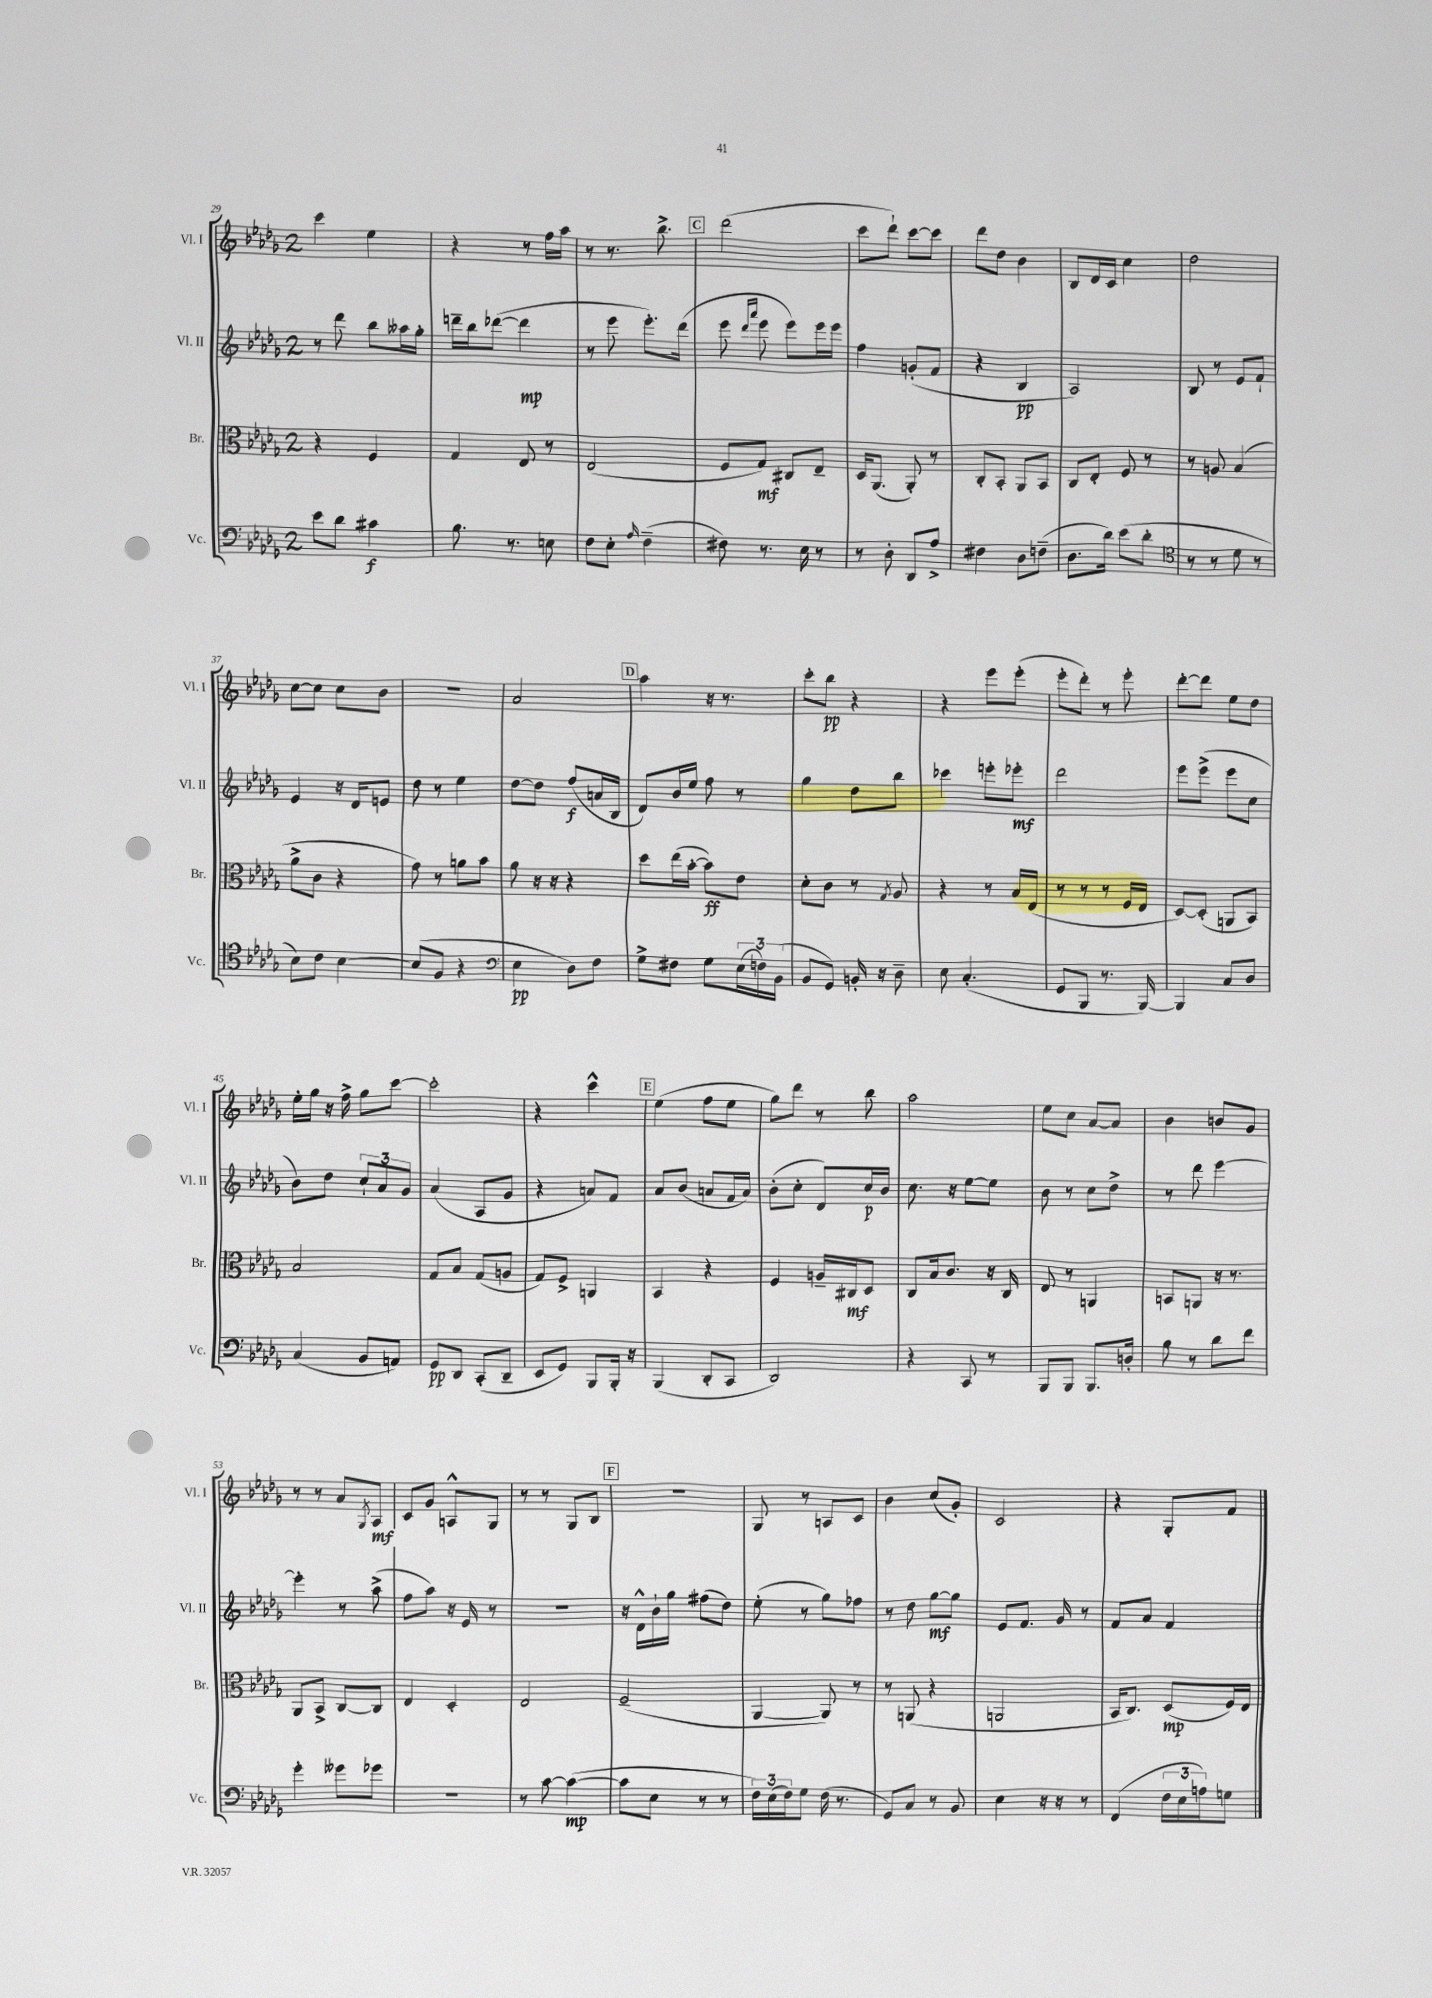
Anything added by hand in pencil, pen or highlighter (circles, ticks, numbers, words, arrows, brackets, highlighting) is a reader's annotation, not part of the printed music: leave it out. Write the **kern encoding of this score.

**kern	**dynam	**kern	**dynam	**kern	**dynam	**kern	**dynam
*part4	*part4	*part3	*part3	*part2	*part2	*part1	*part1
*staff4	*staff4	*staff3	*staff3	*staff2	*staff2	*staff1	*staff1
*I"Vc.	*	*I"Br.	*	*I"Vl. II	*	*I"Vl. I	*
*I'Vc.	*	*I'Br.	*	*I'Vl. II	*	*I'Vl. I	*
*clefF4	*	*clefC3	*	*clefG2	*	*clefG2	*
*k[b-e-a-d-g-]	*	*k[b-e-a-d-g-]	*	*k[b-e-a-d-g-]	*	*k[b-e-a-d-g-]	*
*M2/4	*	*M2/4	*	*M2/4	*	*M2/4	*
=29	=29	=29	=29	=29	=29	=29	=29
8e-\L	.	4r	.	8r	.	4ccc\	.
8d-\J	.	.	.	8ddd-\	.	.	.
4c#X\	f	4F/	.	8bb-\L	.	4ee-\	.
.	.	.	.	16aa--X\L	.	.	.
.	.	.	.	16gg-'\JJ	.	.	.
=30	=30	=30	=30	=30	=30	=30	=30
8.B-\	.	4G-/	.	16dddn~\LL	.	4r	.
.	.	.	.	16bb-\J	.	.	.
.	.	.	.	([8ddd-X\J	.	.	.
8.r	.	.	.	.	.	.	.
.	.	8E-/	.	4ddd-\]	mp	8r	.
8En\	.	8r	.	.	.	16ff\LL	.
.	.	.	.	.	.	16aa-\JJ	.
=31	=31	=31	=31	=31	=31	=31	=31
8F\L	.	(2E-/	.	8r	.	8r	.
8E-'\J	.	.	.	8eee-\	.	8.r	.
16qqA-/	.	.	.	.	.	.	.
(4F~\	.	.	.	8.eee-'\L)	.	.	.
.	.	.	.	.	.	8.bb-^\	.
.	.	.	.	(16ddd-\Jk	.	.	.
!!LO:REH:place=s1:t=C
=32	=32	=32	=32	=32	=32	=32	=32
8F#X\)	.	8F/L	.	8eee-\	.	(2ddd-\	.
.	.	.	.	16qqddd-/LL	.	.	.
.	.	.	.	16qqaaa-/JJ	.	.	.
8.r	.	8G-/J)	mf	8eee-\	.	.	.
.	.	8C#X/L	.	8eee-\L)	.	.	.
16E-\	.	.	.	.	.	.	.
8r	.	8E-~/J	.	16eee-\L	.	.	.
.	.	.	.	16eee-\JJ	.	.	.
=33	=33	=33	=33	=33	=33	=33	=33
8r	.	16D-/KL	.	4ff\	.	8ccc\L	.
.	.	(8.AA-/J	.	.	.	.	.
8D-'\	.	.	.	.	.	8ddd-`\J)	.
8DD-/L	.	8AA-'/)	.	(8gn'/L	.	[8ccc\L	.
8A-^/J	.	8r	.	8f/J	.	8ccc\J]	.
=34	=34	=34	=34	=34	=34	=34	=34
4F#X\	.	8C'/L	.	4r	.	8ddd-\L	.
.	.	8BB-'/J	.	.	.	8dd-\J	.
8D-\L	.	8AA-/L	.	4B-/	pp	4b-\	.
(8Fn~\J	.	8BB-/J	.	.	.	.	.
=35	=35	=35	=35	=35	=35	=35	=35
8.D-\L	.	8C/L	.	2A-/)	.	8B-/L	.
.	.	8E-'/J	.	.	.	16d-/L	.
16d-\Jk)	.	.	.	.	.	16c/JJ	.
(8e-\L	.	8F/	.	.	.	4cc\	.
8d-'\J	.	8r	.	.	.	.	.
=36	=36	=36	=36	=36	=36	=36	=36
*clefC4	*	*	*	*	*	*	*
8r	.	8r	.	8B-/	.	2dd-\	.
8r	.	8An/	.	8r	.	.	.
8d-\	.	(4B-/	.	8e-/L	.	.	.
8r	.	.	.	8f`/J	.	.	.
!!LO:LB:g=z
=37	=37	=37	=37	=37	=37	=37	=37
8B-\L)	.	8a-^\L	.	4e-/	.	[8cc\L	.
8c\J	.	8c\J	.	.	.	8cc\J]	.
[4B-\	.	4r	.	16r	.	8cc\L	.
.	.	.	.	16d-/KL	.	.	.
.	.	.	.	8en/J	.	8b-\J	.
=38	=38	=38	=38	=38	=38	=38	=38
(8B-/L]	.	8g-\)	.	8dd-\	.	2r	.
8F/J	.	8r	.	8r	.	.	.
4r	.	8an\L	.	4ee-\	.	.	.
.	.	8b-\J	.	.	.	.	.
=39	=39	=39	=39	=39	=39	=39	=39
*clefF4	*	*	*	*	*	*	*
4E-\	pp	8a-\	.	[8dd-\L	.	2a-/	.
.	.	16r	.	8dd-\J]	.	.	.
.	.	16r	.	.	.	.	.
8D-\L)	.	4r	.	(8ff/L	f	.	.
8F\J	.	.	.	16an/L	.	.	.
.	.	.	.	16B-/JJ	.	.	.
!!LO:REH:place=s1:t=D
=40	=40	=40	=40	=40	=40	=40	=40
8G-^\L	.	8dd-\L	.	8d-/L)	.	4aa-\	.
8F#X\J	.	(16ee-\L	.	16b-/L	.	.	.
.	.	[16b-'\JJ	.	16ee-/JJ	.	.	.
8G-\L	.	8b-\L])	ff	8ff\	.	16r	.
.	.	.	.	.	.	8.r	.
(24E-\L	.	8e-\J	.	8r	.	.	.
24Fn\)	.	.	.	.	.	.	.
(24BB-\JJ	.	.	.	.	.	.	.
=41	=41	=41	=41	=41	=41	=41	=41
8BB-/L	.	8d-'\L	.	4gg-\	.	8ccc'\L	.
8GG-/J)	.	8c\J	.	.	.	8bb-\J	pp
16BBn'/	.	8r	.	8dd-\L	.	4r	.
16r	.	.	.	.	.	.	.
.	.	8qG-/	.	.	.	.	.
8D-~\	.	8A-/	.	8bb-\J	.	.	.
=42	=42	=42	=42	=42	=42	=42	=42
8E-\	.	4r	.	4ccc-X\	.	4r	.
(4.C'/	.	.	.	.	.	.	.
.	.	8r	.	8eeen'\L	.	8eee-\L	.
.	.	16B-/LL	.	8eee-X'\J	mf	(8eee-'\J	.
.	.	(16E-/JJ	.	.	.	.	.
=43	=43	=43	=43	=43	=43	=43	=43
8GG-/L	.	8r	.	2ddd-\	.	8eee-'\L	.
8BBB-/J	.	8r	.	.	.	8ddd-'\J)	.
8.r	.	8r	.	.	.	8r	.
.	.	16F/LL	.	.	.	8eee-'\	.
[16BBB-/)	.	16E-/JJ	.	.	.	.	.
=44	=44	=44	=44	=44	=44	=44	=44
4BBB-/]	.	[8D-/L)	.	8eee-\L	.	[8ddd-'\L	.
.	.	(8D-'/J]	.	(8eee-^\J	.	8ddd-\J]	.
8C/L	.	8AAn/L	.	8eee-\L	.	8ee-\L	.
8D-/J	.	8BB-/J)	.	8cc\J	.	8dd-\J	.
!!LO:LB:g=z
=45	=45	=45	=45	=45	=45	=45	=45
(4C/	.	2B-/	.	8b-\L)	.	16ee-'\LL	.
.	.	.	.	.	.	16gg-\JJ	.
.	.	.	.	8dd-\J	.	16r	.
.	.	.	.	.	.	16ff^\	.
8BB-/L	.	.	.	12cc`/L	.	8gg-\L	.
.	.	.	.	12a-/	.	.	.
8AAn/J)	.	.	.	.	.	[8ccc\J	.
.	.	.	.	12g-/J	.	.	.
=46	=46	=46	=46	=46	=46	=46	=46
8GG-/L	pp	8G-/L	.	(4a-/	.	2ccc'\]	.
8DD-/J	.	8B-/J	.	.	.	.	.
(8CC'/L	.	(8G-/L	.	8A-/L	.	.	.
8DD-~/J	.	8An/J	.	8g-/J	.	.	.
=47	=47	=47	=47	=47	=47	=47	=47
8EE-/L	.	8G-/L)	.	4r	.	4r	.
8GG-/J)	.	8F^/J	.	.	.	.	.
8BBB-/L	.	4AAn/	.	8an/L)	.	4ccc^^\	.
16BBB-'/Jk	.	.	.	8f/J	.	.	.
16r	.	.	.	.	.	.	.
!!LO:REH:place=s1:t=E
=48	=48	=48	=48	=48	=48	=48	=48
(4BBB-/	.	4BB-/	.	8a-/L	.	(4ee-\	.
.	.	.	.	(8b-/J	.	.	.
8DD-'/L	.	4r	.	8an/L	.	8ff\L	.
8CC/J	.	.	.	16f/L	.	8ee-\J	.
.	.	.	.	16a/JJ)	.	.	.
=49	=49	=49	=49	=49	=49	=49	=49
2DD-/)	.	4F/	.	(8b-'\L	.	8gg-\L)	.
.	.	.	.	8cc'\J	.	8ddd-\J	.
.	.	16An~/LL	.	8d-/L)	.	8r	.
.	.	16C#X/J	mf	.	.	.	.
.	.	8D-/J	.	16cc/L	p	8bb-\	.
.	.	.	.	16b-/JJ	.	.	.
=50	=50	=50	=50	=50	=50	=50	=50
4r	.	8C/L	.	8.cc\	.	2aa-\	.
.	.	16B-/k	.	.	.	.	.
.	.	8.c/J	.	16r	.	.	.
8CC/	.	.	.	[8ee-\L	.	.	.
8r	.	16r	.	8ee-\J]	.	.	.
.	.	16C/	.	.	.	.	.
=51	=51	=51	=51	=51	=51	=51	=51
8BBB-/L	.	8E-/	.	8b-\	.	8ee-\L	.
8BBB-/J	.	8r	.	8r	.	8cc\J	.
8.BBB-/L	.	4AAn/	.	8cc\L	.	[8a-/L	.
.	.	.	.	8dd-^\J	.	8a-/J]	.
16Dn'/Jk	.	.	.	.	.	.	.
=52	=52	=52	=52	=52	=52	=52	=52
8B-\	.	8BBn/L	.	8r	.	4b-\	.
8r	.	8AAn/J	.	8ddd-\	.	.	.
8d-\L	.	16r	.	[4eee-\	.	8bn/L	.
.	.	8.r	.	.	.	.	.
8f\J	.	.	.	.	.	8g-/J	.
!!LO:LB:g=z
=53	=53	=53	=53	=53	=53	=53	=53
4g-'\	.	8AA-/L	.	4eee-'\]	.	8r	.
.	.	8BB-^/J	.	.	.	8r	.
8g--X\L	.	[8C/L	.	8r	.	8a-/L	.
.	.	.	.	.	.	8qG-/	.
8g-X\J	.	8C/J]	.	(8aa-^\	.	8A-/J	mf
=54	=54	=54	=54	=54	=54	=54	=54
2r	.	4E-/	.	8ff\L	.	8c/L	.
.	.	.	.	8aa-\J)	.	8g-/J	.
.	.	4D-'/	.	16r	.	8An^^/L	.
.	.	.	.	16e-/	.	.	.
.	.	.	.	8r	.	8G-/J	.
=55	=55	=55	=55	=55	=55	=55	=55
8r	.	2E-/	.	2r	.	8r	.
[8c\	.	.	.	.	.	8r	.
(4c\_	mp	.	.	.	.	8G-/L	.
.	.	.	.	.	.	8B-/J	.
!!LO:REH:place=s1:t=F
=56	=56	=56	=56	=56	=56	=56	=56
8c\L]	.	(2F~/	.	16r	.	2r	.
.	.	.	.	16d-^^\LL	.	.	.
8E-\J	.	.	.	16b-`\	.	.	.
.	.	.	.	16gg-\JJ	.	.	.
8r	.	.	.	(8ff#X\L	.	.	.
8r	.	.	.	8dd-\J)	.	.	.
=57	=57	=57	=57	=57	=57	=57	=57
24F\LL)	.	[4AA-/	.	(8ee-'\	.	8G-/	.
(24E-\	.	.	.	.	.	.	.
24F\J)	.	.	.	.	.	.	.
8G-\J	.	.	.	8r	.	8r	.
(16F\	.	8AA-/])	.	8gg-\L)	.	8An/L	.
8.r	.	.	.	.	.	.	.
.	.	8r	.	8ff-X\J	.	8c/J	.
=58	=58	=58	=58	=58	=58	=58	=58
8GG-/L)	.	8r	.	8r	.	4b-\	.
8C/J	.	(8AAn/	.	8dd-\	.	.	.
8r	.	4r	.	[8gg-\L	mf	(8cc/L	.
8BB-/	.	.	.	8gg-\J]	.	8g-'/J)	.
=59	=59	=59	=59	=59	=59	=59	=59
4E-\	.	2AAn/	.	8e-/L	.	2c/	.
.	.	.	.	8.f/J	.	.	.
16r	.	.	.	.	.	.	.
16r	.	.	.	16g-/	.	.	.
8r	.	.	.	8r	.	.	.
=60	=60	=60	=60	=60	=60	=60	=60
(4FF/	.	16BB-/KL	.	8f/L	.	4r	.
.	.	8.C/J)	.	.	.	.	.
.	.	.	.	8a-/J	.	.	.
24F\LL	.	(8D-/L	mp	4f/	.	8G-'/L	.
24E-\	.	.	.	.	.	.	.
24An\J)	.	.	.	.	.	.	.
8Gn\J	.	16F/L)	.	.	.	8f/J	.
.	.	16E-/JJ	.	.	.	.	.
==	==	==	==	==	==	==	==
*-	*-	*-	*-	*-	*-	*-	*-
